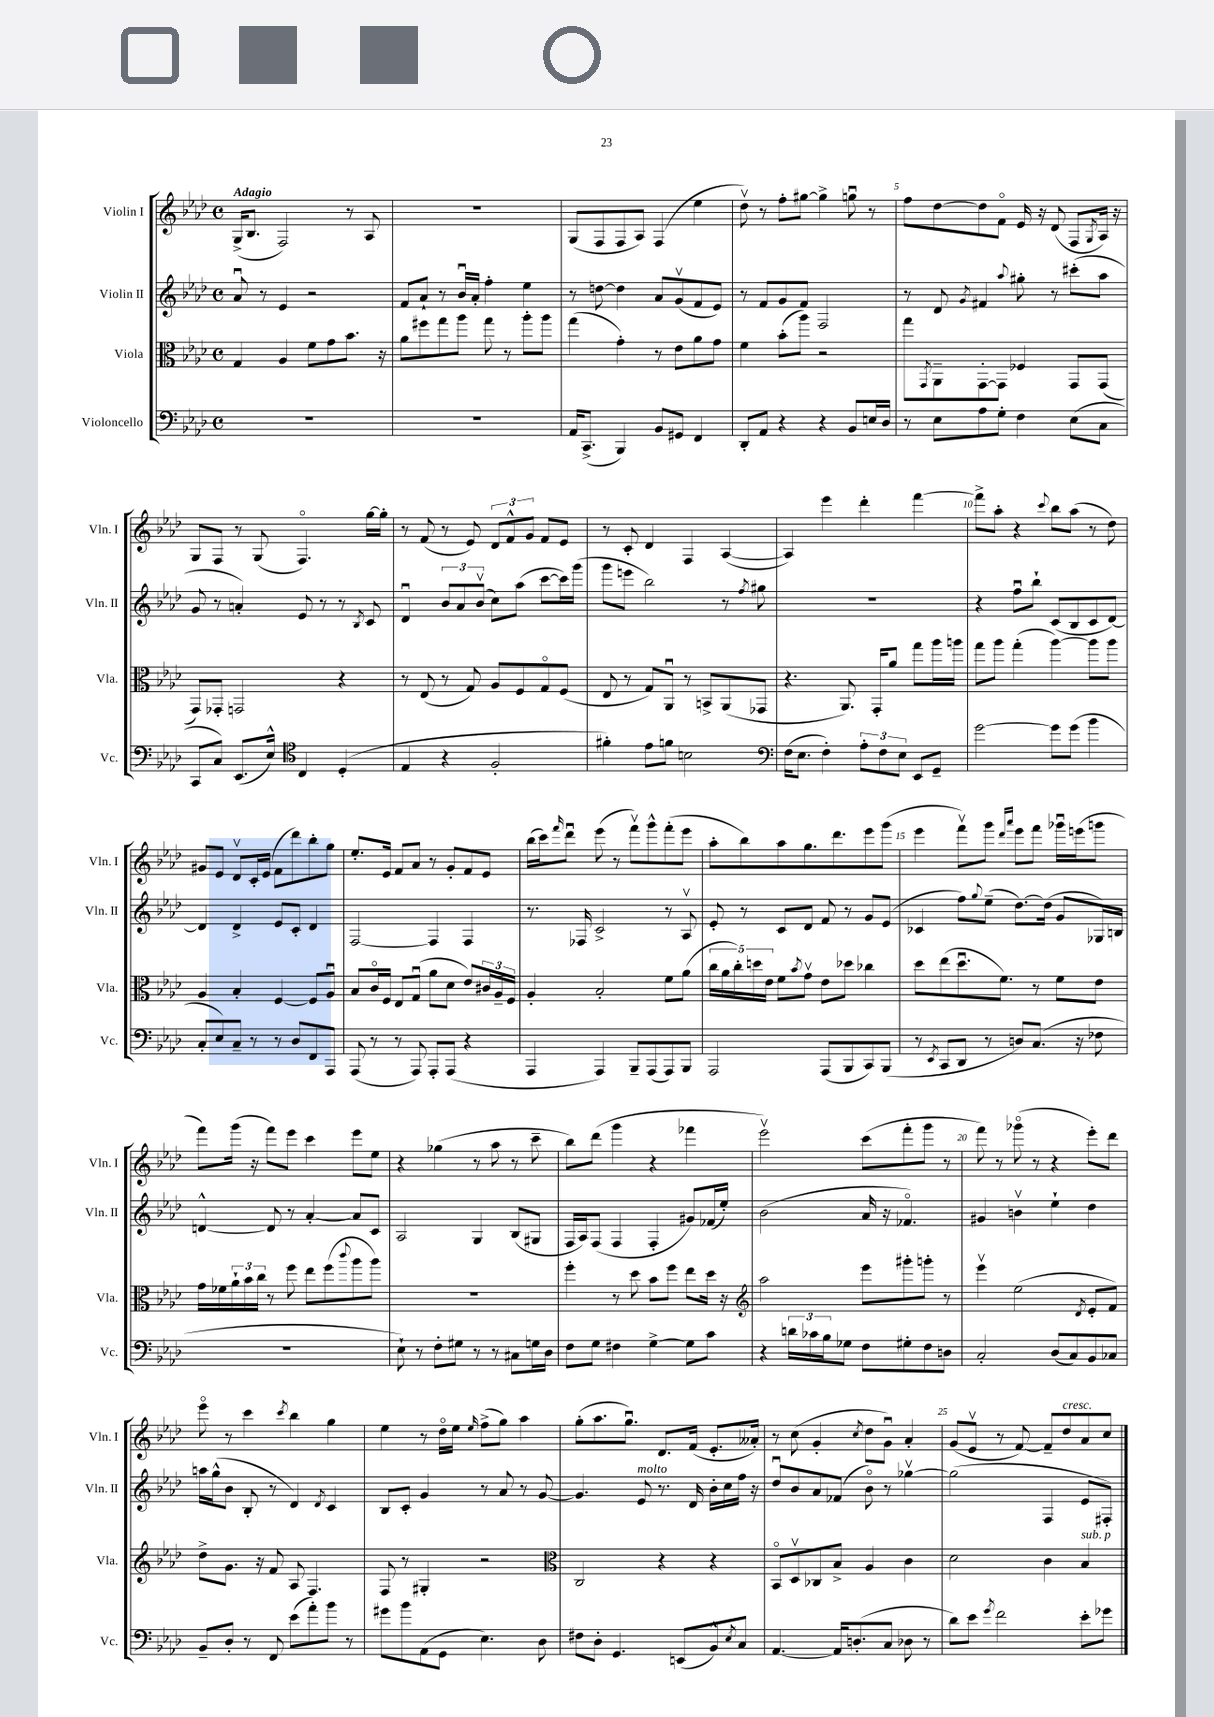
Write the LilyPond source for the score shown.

<<
\new StaffGroup <<
\new Staff = "s0" \with { instrumentName = "Violin I" shortInstrumentName = "Vln. I" } {
    \clef treble \key aes \major \defaultTimeSignature \time 4/4 \tempo "Adagio"
    g16->( bes8. f2) r8 aes8 |
    R1 |
    g8( f8 f8 aes8) f4( ees''4 |
    des''8\upbow) r8 f''8-. gis''8~ gis''4-> g''8\downbow r8 |
    f''8 des''8~ des''8 f'8\flageolet ees'16 r16 des'8( f8 \acciaccatura { g8 } aes16) r16 |
    g8 f8 r8 g8( f4.\flageolet) g''16~ g''16-. |
    r8 f'8( r8 ees'8) \tuplet 3/2 { des'8 f'8-^ g'8 } f'8 ees'8 |
    r8 c'8-. des'4 f4 aes4~( |
    aes4) ees'''4 des'''4-. f'''4~ |
    f'''8-> aes''8-. r4 \appoggiatura { c'''8 } bes''8 aes''8( r8 des''8) |
    gis'8 ees'8 des'8\upbow c'16-. ees'16( f'8 des'''8) bes''8-. g''8 |
    ees''8.-. ees'16 f'8 aes'8 r8 g'8-. f'8 ees'8 |
    bes''16( c'''16) \grace { f'''16 } des'''8\downbow ees'''8( r8 f'''8\upbow) g'''8-^ f'''8-.( ees'''8 |
    aes''8-. bes''8) aes''8 g''8. des'''8. ees'''8 g'''8( |
    ees'''4 f'''8\upbow) g'''8 \grace { des'''16 aes'''16 } ees'''8 f'''8 ges'''16\downbow e'''16( g'''8 |
    f'''8) g'''16( r16 f'''8) ees'''8 c'''4 ees'''8 ees''8 |
    r4 ges''4( r8 aes''8 r8 c'''8-- |
    bes''8) des'''8( g'''4 r4 fes'''4 |
    ees'''2\upbow) c'''8( f'''8-. g'''8 r8 |
    f'''8) r8 ges'''8\flageolet( r8 r4 ees'''8-.) des'''8 |
    ees'''8\flageolet r8 c'''4 \acciaccatura { c'''8 } bes''4 g''4 |
    ees''4 r8 des''16\flageolet ees''16 \grace { ees''16 } f''8->( g''8) aes''4 |
    g''8-.( aes''8. g''8.\downbow) des'8. f'16( ees'8.-. aeses'16-.) |
    r8 c''8( g'4-. \acciaccatura { c''8 } des''8 g'8\downbow) aes'4-. |
    g'8( ees'8\upbow r8 f'8~) f'8-- des''8^\markup { \italic "cresc." } aes'8 c''8 \bar "|." |
}
\new Staff = "s1" \with { instrumentName = "Violin II" shortInstrumentName = "Vln. II" } {
    \clef treble \key aes \major \defaultTimeSignature \time 4/4
    aes'8\downbow r8 ees'4 r2 |
    f'8 aes'8-! r8 bes'16\downbow aes'16-. f''4-. ees''4 |
    r8 d''8~ d''4 aes'8 g'8\upbow( f'8 ees'8) |
    r8 f'8 g'8 f'8 f2 |
    r8 des'8 \acciaccatura { g'8 } fis'4 \appoggiatura { aes''8 } gis''8-. r8 cis'''8-.( aes''8 |
    g'8 r8 a'4-.) ees'8 r8 r8 \acciaccatura { bes8 } c'8 |
    des'4\downbow \tuplet 3/2 { bes'8 aes'8 bes'8\upbow( } c''8) aes''8( c'''8~ c'''16) g'''16( |
    g'''8 e'''8 bes''2) r8 \acciaccatura { f''8 } gis''8 |
    R1 |
    r4 f''8\downbow bes''8-! c'8( bes8 c'8 des'8~) |
    des'4 des'4-> ees'8 c'8-. des'4 |
    f2~ f4 f4 |
    r8. fes16 c'2-> r8 aes8\upbow |
    ees'8-. r8 c'8 des'8 f'8 r8 g'8 ees'8( |
    ces'4 f''8) \appoggiatura { g''8 } ees''8--( des''8.~) des''16( g'8 ges16) b16 |
    d'4~-^ d'8 r8 aes'4~-. aes'8 c'8 |
    aes2 g4 bes8( gis8 |
    f16 aes16) f8( f4 f4-. gis'8) fes'16( ees''16-.) |
    bes'2( aes'16 r16 fes'4.\flageolet) |
    gis'4 b'4\upbow ees''4-! des''4 |
    a''16 g''16-^( bes'8 bes8-. r8 des'4) \acciaccatura { des'8 } c'4 |
    bes8 c'8-. g'4 r8 aes'8 r8 g'8~ |
    g'4. ees'8^\markup { \italic "molto" } r8. des'16 bes'16-. c''16 f''16 r16 |
    des''8\downbow bes'8 aes'8 fes'8( bes'8\flageolet) r8 ges''4~\upbow |
    ges''2( f4 ees'8 fis8-.) \bar "|." |
}
\new Staff = "s2" \with { instrumentName = "Viola" shortInstrumentName = "Vla." } {
    \clef alto \key aes \major \defaultTimeSignature \time 4/4
    g4 aes4 f'8 g'8 bes'8. r16 |
    aes'8 fis''8 g''8 aes''8 g''8 r8 aes''8-. aes''8 |
    g''4( g'4-.) r8 ees'8 aes'8 g'8 |
    f'4 bes'8-.( aes''8) r2 |
    g''8 \acciaccatura { g,8 } aes,8-- g,8~-. g,8 fes4 g,8 g,8( |
    g,8) ges,8-. g,2 r4 |
    r8 ees8( r8 g8) aes8 f8 g8\flageolet f8( |
    ees8 r8 g8) aes,8\downbow r8 b,8-> aes,8( ges,8 |
    r4. aes,8.) g,16-. aes'8 g''8 aes''16 a''16 |
    g''8 aes''8 g''4-.( aes''4~) aes''8 aes''8 |
    aes4 bes4-. f4~ f8 aes8\downbow |
    bes8 c'16\flageolet f16 ees8 g8\downbow( aes'8 des'8 ees'8) \tuplet 3/2 { cis'16 aes16-- f16 } |
    aes4-. bes2-. f'8 aes'8( |
    \tuplet 5/4 { c''16 aes'16 c''16-.) d''16 ees'16 } f'8 \acciaccatura { bes'8 } g'8\upbow ees'8 des''8 ces''4 |
    des''8 ees''8( des''8.\downbow f'8.) r8 f'8 ees'8 |
    g'16 fes'16 \tuplet 3/2 { aes'16-! bes'16 c''16 } r8 f''8 ees''8 f''8( \appoggiatura { c'''8 } aes''8 aes''8) |
    R1 |
    f''4-. r8 des''8 bes'8 f''8 ees''8 des''16 r16 |
    \clef treble aes''2 ees'''8 gis'''8-. g'''8-. r8 |
    ees'''4\upbow ees''2( \acciaccatura { des'8 } ees'8-. f'8) |
    des''8-> g'8. r16 f'8 aes8 f4. |
    f8 r8 gis4-. r2 |
    \clef alto c2 r4 r4 |
    bes,8\flageolet des8\upbow ces8 bes8-> aes4 c'4 |
    des'2 c'4 bes4^\markup { \italic "sub. p" } \bar "|." |
}
\new Staff = "s3" \with { instrumentName = "Violoncello" shortInstrumentName = "Vc." } {
    \clef bass \key aes \major \defaultTimeSignature \time 4/4
    R1 |
    R1 |
    aes,16 c,8.->( bes,,4) bes,8 gis,8 f,4 |
    des,8-. aes,8 r4 r4 bes,8 e16 des16 |
    r8 ees8 aes8 g8-. f4 ees8( c8 |
    c,8 c8) ees,8.( ees16-^) \clef tenor c4 des4-.( |
    ees4 r4 f2-. |
    fis'4-.) ees'8 f'8 b2 |
    \clef bass f16( ees8. f4-.) \tuplet 3/2 { aes8-. f8 ees8 } ees,8 g,8-- |
    g'2~ g'8 g'8( bes'4 |
    c8-. ees8) c8-- r8 r8 des8 f,8 aes,,8 |
    aes,,8( r8 r8 aes,,8) aes,,8-. aes,,8( r4 |
    aes,,4 aes,,4) bes,,8-- aes,,8( aes,,8) bes,,8 |
    aes,,2 aes,,8( bes,,8 c,8) bes,,8( |
    r8 \acciaccatura { ees,8 } c,8 des,8 r8 d8) c8.( r16 fes8 |
    R1 |
    ees8-!) r8 f8-. gis8 r8 r8 cis8 g16 des16 |
    f8 g8 fis4 g4~-> g8 c'8 |
    r4 \tuplet 3/2 { d'16 ces'16 bes16 } ges8 f8 gis8-. f8 d8 |
    c2-. des8( c8) bes,8 ces8 |
    bes,8-- des8-. r8 f,8 ees'8( aes'8-.) bes'8 r8 |
    gis'8 bes'8 aes,8( g,8 ees4.) des8 |
    fis8 des8-. g,4. e,8( bes,8-^) \acciaccatura { ees8 } c8 |
    aes,4.~ aes,16 d8.-.( c8 des8 r8 |
    des'8) ees'8 \acciaccatura { g'8 } f'2 ees'8-. ges'8 \bar "|." |
}
>>
>>
\layout { \context { \Score \override BarNumber.break-visibility = ##(#f #t #t) barNumberVisibility = #(every-nth-bar-number-visible 5) } }
